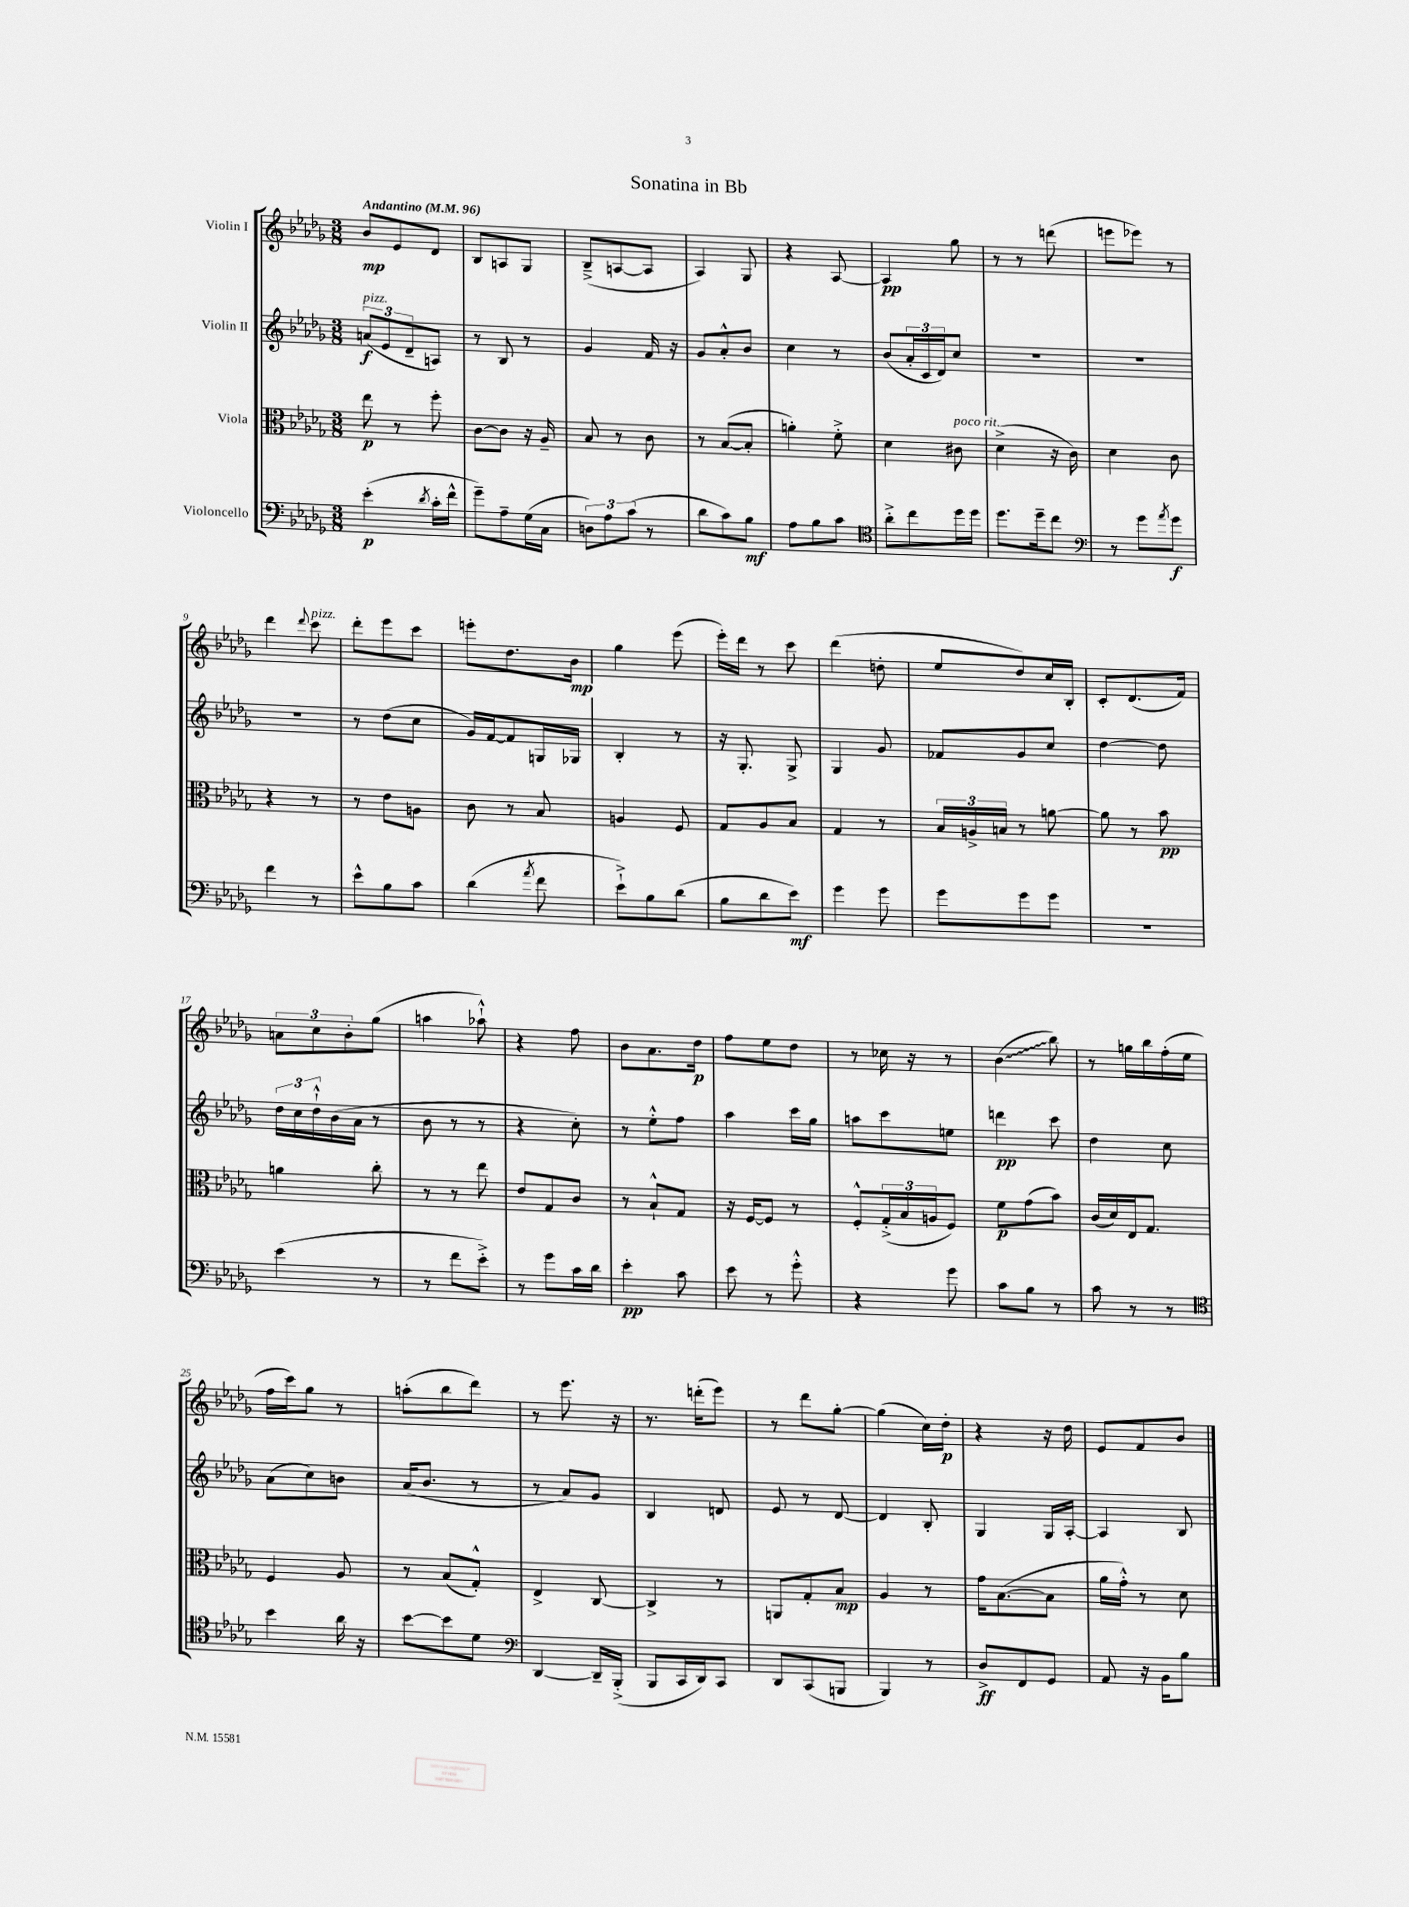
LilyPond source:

\header { title = "Sonatina in Bb" }
<<
\new StaffGroup <<
\new Staff = "s0" \with { instrumentName = "Violin I" } {
    \clef treble \key des \major \numericTimeSignature \time 3/8 \tempo "Andantino" 4 = 96
    bes'8\mp ees'8 des'8 |
    bes8 a8 ges8 |
    bes8--->( a8~ a8 |
    aes4) ges8 |
    r4 aes8~ |
    aes4\pp ges''8 |
    r8 r8 d'''8( |
    e'''8 ees'''8) r8 |
    des'''4 \appoggiatura { des'''8 } c'''8^\markup { \italic "pizz." } |
    des'''8-. ees'''8 c'''8 |
    e'''8-. des''8. bes'16\mp |
    ges''4 ees'''8( |
    ees'''16-.) des'''16 r8 c'''8 |
    des'''4( d''8-. |
    ees''8 des''8) c''16 bes16-. |
    c'8-. des'8.( f'16) |
    \tuplet 3/2 { a'8 c''8 bes'8-. } ges''8( |
    a''4 aes''8-!-^) |
    r4 f''8 |
    bes'8 aes'8. des''16\p |
    f''8 ees''8 des''8 |
    r8 ces''16 r16 r8 |
    \once \override Glissando.style = #'zigzag bes'4\glissando( bes''8) |
    r8 g''16 bes''16 f''16-.( ees''16 |
    f''16 c'''16) ges''8 r8 |
    a''8-.( bes''8 des'''8) |
    r8 ees'''8. r16 |
    r8. d'''16-.( ees'''8) |
    r8 des'''8 ges''8~-. |
    ges''4( c''16) des''16-.\p |
    r4 r16 des''16 |
    ees'8 f'8 bes'8 \bar "|." |
}
\new Staff = "s1" \with { instrumentName = "Violin II" } {
    \clef treble \key des \major \numericTimeSignature \time 3/8
    \tuplet 3/2 { a'8\f^\markup { \italic "pizz." }( ees'8 des'8-- } a8) |
    r8 bes8 r8 |
    ges'4 f'16 r16 |
    ges'8 aes'8-.-^ bes'8 |
    c''4 r8 |
    bes'8( \tuplet 3/2 { aes'16-. c'16 des'16) } c''8 |
    R4. |
    R4. |
    R4. |
    r8 des''8( c''8 |
    ges'16) f'16~ f'8 g16 ges16 |
    bes4-. r8 |
    r16 ges8.-. ges8-> |
    ges4 ges'8 |
    fes'8 ges'8 c''8 |
    des''4~ des''8 |
    \tuplet 3/2 { des''16 c''16 des''16-!-^ } bes'16( aes'16 r8 |
    bes'8 r8 r8 |
    r4 c''8-.) |
    r8 ees''8-.-^ f''8 |
    aes''4 c'''16 ges''16 |
    a''8 c'''8 e''8 |
    d'''4\pp c'''8 |
    des''4 c''8 |
    aes'8( c''8) b'8 |
    aes'16( bes'8. r8 |
    r8 aes'8) ges'8 |
    bes4 d'8 |
    ees'8 r8 des'8~ |
    des'4 bes8-. |
    ges4 ges16 aes16~-. |
    aes4 bes8 \bar "|." |
}
\new Staff = "s2" \with { instrumentName = "Viola" } {
    \clef alto \key des \major \numericTimeSignature \time 3/8
    ees''8\p r8 f''8-. |
    c'8~ c'8 r16 aes16-- |
    bes8 r8 c'8 |
    r8 bes8~( bes8-. |
    a'4-.) f'8-.-> |
    des'4 cis'8^\markup { \italic "poco rit." } |
    des'4->( r16 c'16) |
    des'4 c'8 |
    r4 r8 |
    r8 ees'8 a8 |
    c'8 r8 bes8 |
    a4 f8 |
    ges8 aes8 bes8 |
    ges4 r8 |
    \tuplet 3/2 { bes16 a16-> b16 } r8 a'8~ |
    a'8 r8 bes'8\pp |
    a'4 c''8-. |
    r8 r8 ees''8 |
    ees'8 ges8 c'8 |
    r8 bes8-!-^ ges8 |
    r16 f16~ f8 r8 |
    f8-.-^ \tuplet 3/2 { ges16-.->( bes16 a16 } f8) |
    f'8\p ges'8( bes'8) |
    c'16( des'16) ees16 ges8. |
    f4 aes8 |
    r8 bes8( ges8-.-^) |
    ees4-> c8~ |
    c4-> r8 |
    a,8 ges8-. bes8\mp |
    aes4 r8 |
    ges'16 bes8.~( bes8 |
    aes'16 ges'16-.-^) r8 des'8 \bar "|." |
}
\new Staff = "s3" \with { instrumentName = "Violoncello" } {
    \clef bass \key des \major \numericTimeSignature \time 3/8
    ees'4-.\p( \acciaccatura { des'8 } c'16-. f'16-^ |
    ges'8--) aes8-- ges16( c16 |
    \tuplet 3/2 { d8) aes8 c'8( } r8 |
    des'8 c'8) bes8\mf |
    aes8 bes8 c'8 |
    \clef tenor aes'8-.-> c''8 des''16 des''16 |
    des''8. des''16-- c''8 |
    \clef bass r8 ges'8 \acciaccatura { aes'8 } ges'8\f |
    f'4 r8 |
    ees'8-^ bes8 c'8 |
    des'4( \acciaccatura { aes'8 } f'8 |
    ees'8-!->) bes8 des'8( |
    bes8 des'8 ees'8\mf) |
    ges'4 ges'8 |
    ges'8 ges'8 ges'8 |
    R4. |
    ees'4( r8 |
    r8 f'8 ees'8-.->) |
    r8 ges'8 c'16 des'16 |
    ees'4-.\pp c'8 |
    ees'8 r8 ges'8-.-^ |
    r4 ges'8 |
    c'8 bes8 r8 |
    c'8 r8 r8 |
    \clef tenor bes'4 aes'16 r16 |
    bes'8~ bes'8 des'8 |
    \clef bass des,4~ des,16-- bes,,16-.->( |
    bes,,8 c,16 des,16) c,8 |
    des,8 c,8( b,,8 |
    bes,,4) r8 |
    des8->\ff f,8 ges,8 |
    aes,8 r16 bes,16 bes8 \bar "|." |
}
>>
>>
